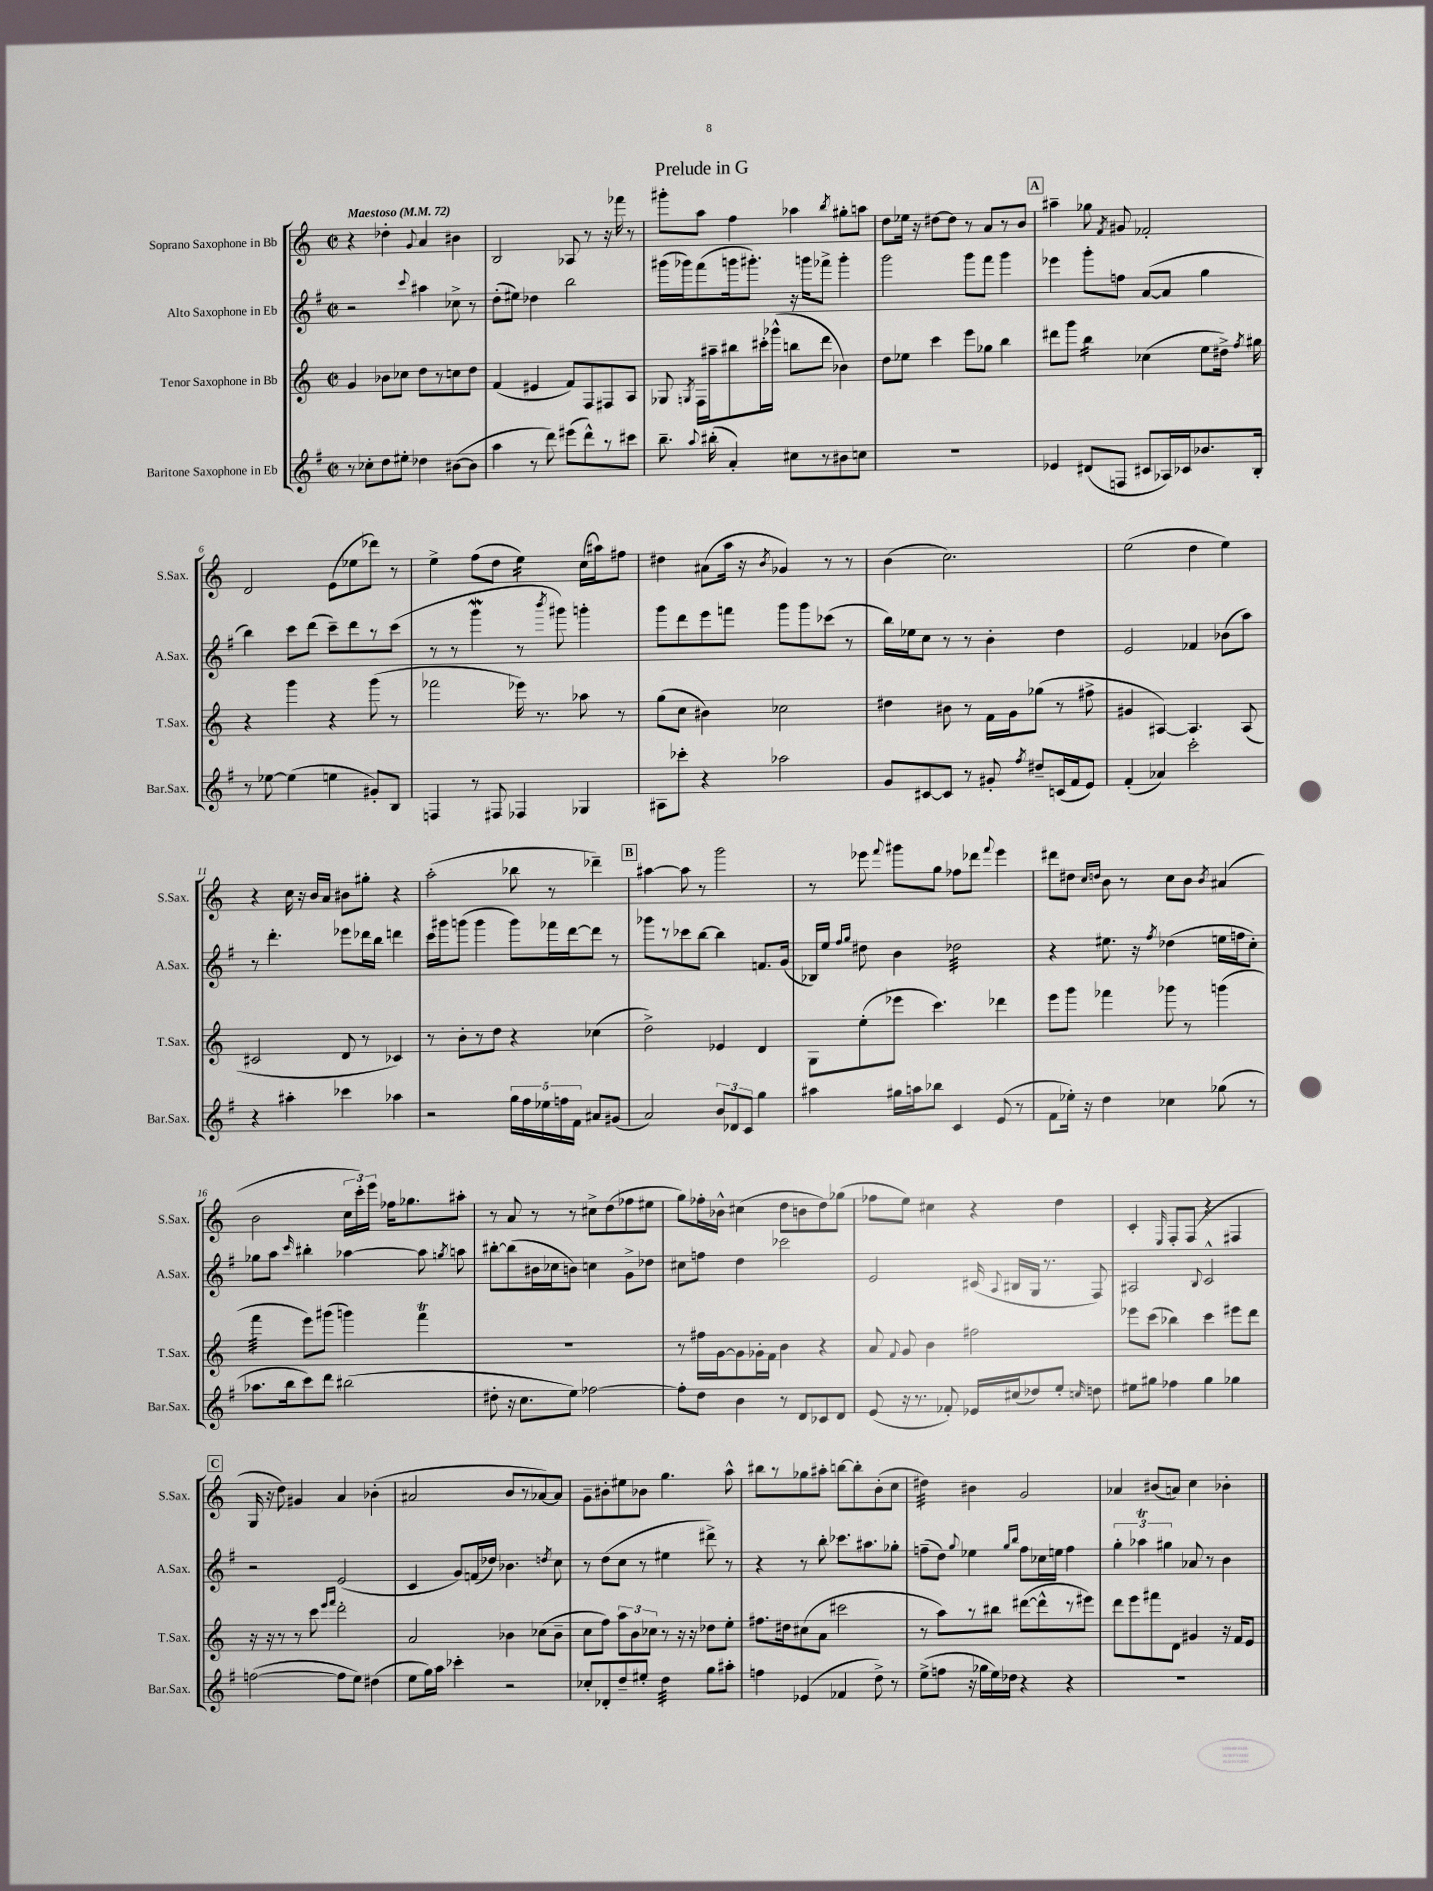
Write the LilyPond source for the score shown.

\header { title = "Prelude in G" }
<<
\new StaffGroup <<
\new Staff = "s0" \with { instrumentName = "Soprano Saxophone in Bb" shortInstrumentName = "S.Sax." } {
    \clef treble \key c \major \defaultTimeSignature \time 2/2 \tempo "Maestoso" 4 = 72
    \autoBeamOff r4 des''4-. \appoggiatura { g'8 } a'4 bis'4 |
    b2 aes8 r8 r16 fes'''16 r8 |
    gis'''8[-. a''8] f''4 aes''4 \acciaccatura { b''8 } gis''8[-. a''8] |
    d''8[ ees''16] r16 dis''8[~ dis''8] r8 a'8[ r8 b'8] |
    \mark \markup { \box "A" } ais''4-- ges''8 \acciaccatura { f'8 } gis'8 fes'2-. |
    d'2 e'8[( ees''8 des'''8]) r8 |
    e''4-> f''8[( d''8] e''4:16) c''16[( ais''16) fis''8] |
    dis''4 ais'8[( a''16] r16 \acciaccatura { b'8 } ges'4) r8 r8 |
    b'4( c''2.) |
    e''2( d''4 e''4) |
    r4 c''16 r16 b'16[ a'16] bis'8[ gis''8]-. r4 |
    a''2-.( bes''8 r8 des'''4--) |
    \mark \markup { \box "B" } ais''4~ ais''8 r8 g'''2 |
    r8 ees'''8 \appoggiatura { f'''8 } gis'''8[ g''8] fes''8[ des'''8] \appoggiatura { f'''8 } ees'''4 |
    dis'''8[ dis''8] \grace { c''16[ d''16] } b'8 r8 c''8[ b'8] \acciaccatura { b'8 } ais'4( |
    b'2 \tuplet 3/2 { c''16[ c'''16-.) e'''16] } fes''16[ ges''8. ais''8]-. |
    r8 a'8 r8 r8 cis''8[-> d''8( fes''8 eis''8] |
    g''8[) fes''16-. bes'16]-^ cis''4( d''8[ b'8 d''8) ges''8]( |
    fes''8[ e''8]) cis''4 r4 d''4 |
    c'4-. \grace { e16 } f8[-. f8]( r4 fis4 |
    \mark \markup { \box "C" } g16 r16 d''8) gis'4 a'4 bes'4-.( |
    ais'2 b'8[ r8 aes'8~) aes'8] |
    g'8[-- bis'8-. eis''8 bes'8] g''4. a''8-^ |
    bis''8[ r8 ges''8 ais''8]-. b''8[~ b''8-. b'8-.( c''8] |
    dis''4:32) bis'4 g'2 |
    aes'4 bis'8[( a'8]) c''4 bes'4-. \bar "|." |
}
\new Staff = "s1" \with { instrumentName = "Alto Saxophone in Eb" shortInstrumentName = "A.Sax." } {
    \clef treble \key g \major \defaultTimeSignature \time 2/2
    \autoBeamOff r2 \appoggiatura { c'''8 } ais''4 ces''8-> r8 |
    d''8[-.( eis''8]) des''4 b''2 |
    gis'''16[( ges'''16) fis'''8( g'''16 gis'''8.]-.) r16 g'''16[ fes'''8]-> g'''4-. |
    g'''2 g'''8[ fis'''8] g'''4 |
    \mark \markup { \box "A" } ees'''4 g'''8[-. f''8] a'8[~( a'8] g''4 |
    b''4) c'''8[ d'''8]( c'''8[--) d'''8 r8 c'''8]( |
    r8 r8 g'''4\mordent r8 \acciaccatura { b'''8 } gis'''8) g'''4-. |
    g'''8[ d'''8 e'''8 f'''8] g'''8[ g'''8 ces'''8]( r8 |
    b''16[) ees''16 c''8] r8 r8 b'4-. d''4 |
    e'2 fes'4 bes'8[( a''8]) |
    r8 d'''4.-. ees'''8[ des'''16 b''16] d'''4 |
    c'''16[ gis'''16 g'''8]( g'''4 g'''8[) fes'''16 d'''16~ d'''8] r8 |
    \mark \markup { \box "B" } ges'''8[ r8 ces'''8 b''8]~ b''4 f'8.[ g'16]( |
    bes16[) e''16] \grace { fis''16[ g''16] } dis''8 b'4 des''2:32 |
    r4 eis''8. r16 \acciaccatura { fis''8 } des''4( e''16[ f''16 c''8]-.) |
    ges''8[ a''8] \grace { c'''16 } bis''4-. aes''4~ aes''8 \acciaccatura { g''8 } a''8 |
    bis''8[~-. bis''8( bis'16 ces''16 b'8]) c''4 g'8[-> des''8] |
    cis''8[ f''8] d''4 ces'''2 |
    e'2 cis'16( \appoggiatura { a8 } bis16[ g16] r8. fis8) |
    ais2 \appoggiatura { b8 } c'2-^ |
    \mark \markup { \box "C" } r2 e'2( |
    c'4 g'8[) f'16( des''16]) bes'4. \acciaccatura { d''8 } c''8 |
    r8 d''8[( c''8] r8 eis''4 dis'''8->) r8 |
    r4 r8 b''8-. ces'''8.[ ais''8. ges''8]-. |
    f''8[--( d''8]) \appoggiatura { g''8 } ees''4 \grace { g''16[ b''16] } f''8[ ces''16 e''16] f''4 |
    \tuplet 3/2 { g''4-. aes''4\trill gis''4 } aes'8 r8 b'4 \bar "|." |
}
\new Staff = "s2" \with { instrumentName = "Tenor Saxophone in Bb" shortInstrumentName = "T.Sax." } {
    \clef treble \key c \major \defaultTimeSignature \time 2/2
    \autoBeamOff g'4 bes'8[ ces''8] d''8[ r8 c''8 d''8] |
    f'4( eis'4 f'8[) f8 fis8 a8] |
    ges8 \acciaccatura { g8 } f16[ ais''16-- bis''8 cis'''16-. ges'''16]-^( b''8[ d'''8] bes'4) |
    d''8[ ees''8] c'''4 e'''8[ ges''8] b''4 |
    \mark \markup { \box "A" } dis'''8[ g'''8] b''4:16 ces''4( e''8[ dis''16]->) \acciaccatura { f''8 } gis''16 |
    r4 g'''4 r4 g'''8( r8 |
    fes'''2 ees'''16) r8. aes''8 r8 |
    g''8[( c''8] bis'4) ces''2 |
    dis''4 bis'8 r8 f'16[ g'16 ges''8]( r8 fis''8-> |
    gis'4 ais4~) ais4. ais8( |
    cis'2 d'8 r8 ces'4) |
    r8 b'8[-. r8 d''8] r4 ces''4( |
    \mark \markup { \box "B" } d''2->) ees'4 d'4 |
    g8[ e''8-.( ees'''8] c'''4.) des'''4 |
    e'''8[ g'''8] fes'''4 ges'''8 r8 g'''4( |
    f'''4:32 e'''8[) gis'''8]( g'''4) f'''4\trill |
    R1 |
    r8 fis''16[ g'16~ g'8 ges'16-. f'16] b'4 r4 |
    a'8 \appoggiatura { f'8 } g'8 b'4 fis''2 |
    ees'''8[ c'''8]( bes''4) c'''4 eis'''8[ d'''8] |
    \mark \markup { \box "C" } r16 r16 r8 r8 c'''8 \grace { e'''16[ f'''16] } d'''2-. |
    a'2 bes'4 ces''8[( bes'8]-- |
    c''8[ f''8]) \tuplet 3/2 { a''8[ b'8 ces''8] } r8 r16 r16 des''8[ e''8]-. |
    fis''8.[ dis''16 cis''8( a'8] cis'''2 |
    r8 a''8[) r8 bis''8] dis'''8[~( dis'''8-^ r8 eis'''8]) |
    d'''8[ e'''8 fis'''8 d'8] gis'4 r16 f'16[ e'8] \bar "|." |
}
\new Staff = "s3" \with { instrumentName = "Baritone Saxophone in Eb" shortInstrumentName = "Bar.Sax." } {
    \clef treble \key g \major \defaultTimeSignature \time 2/2
    \autoBeamOff r8 ces''8[-. d''8 eis''8]-. des''4 bis'8[~( bis'8] |
    a''4 r8 d'''8) eis'''8[( d'''8-^) r8 cis'''8] |
    b''8.-- \appoggiatura { a''8 } bis''16-.( a'4-.) cis''8[ r8 bis'8 c''8] |
    R1 |
    \mark \markup { \box "A" } ees'4 dis'8[( f8] cis'8[ aes16) ces'16 bes'8. b16]-. |
    r8 ees''8~ ees''4( e''4 gis'8[-.) b8] |
    f4 r8 fis8 fes4 ges4 |
    ais8[ ces'''8]-. r4 aes''2 |
    g'8[ cis'8~ cis'8] r8 gis'8-. \acciaccatura { fis''8 } dis''8[-- c'16( fis'16 e'8]) |
    fis'4-.( aes'4) c'''2-. |
    r4 ais''4-. ces'''4 aes''4 |
    r2 \tuplet 5/4 { g''16[ fis''16 ees''16 f''16 fis'16] } ais'8[ gis'8]( |
    \mark \markup { \box "B" } a'2) \tuplet 3/2 { b'8[ des'8 c'8] } g''4 |
    ais''4 gis''16[ a''16 bes''8] c'4 e'8( r8 |
    fis'8[ ees''16]-.) r16 d''4 ces''4 ges''8( r8 |
    aes''8.[ b''16 c'''8) d'''8] bis''2( |
    dis''8-. r16 c''8.[ e''8]) fes''2~ |
    fes''8[-. d''8] b'4 r8 d'8[ ces'8 d'8] |
    e'8( r16 r8. fes'8-.) ees'16[ cis''16( des''8) e''8]-. \grace { c''16 } d''8 |
    eis''8[ gis''8] fes''4 gis''4 ges''4 |
    \mark \markup { \box "C" } f''2~( f''8[ e''8]) dis''4( |
    e''8[ g''16) a''16] ces'''4-. r2 |
    ces''8[-. des'8-. d''8-- eis''8]-. d''4:32 g''8[ ais''8]-. |
    f''4 ees'4( fes'4 d''8->) r8 |
    e''8[->( f''8] r16 ges''16[ e''16) des''16] r4 r4 |
    R1 \bar "|." |
}
>>
>>
